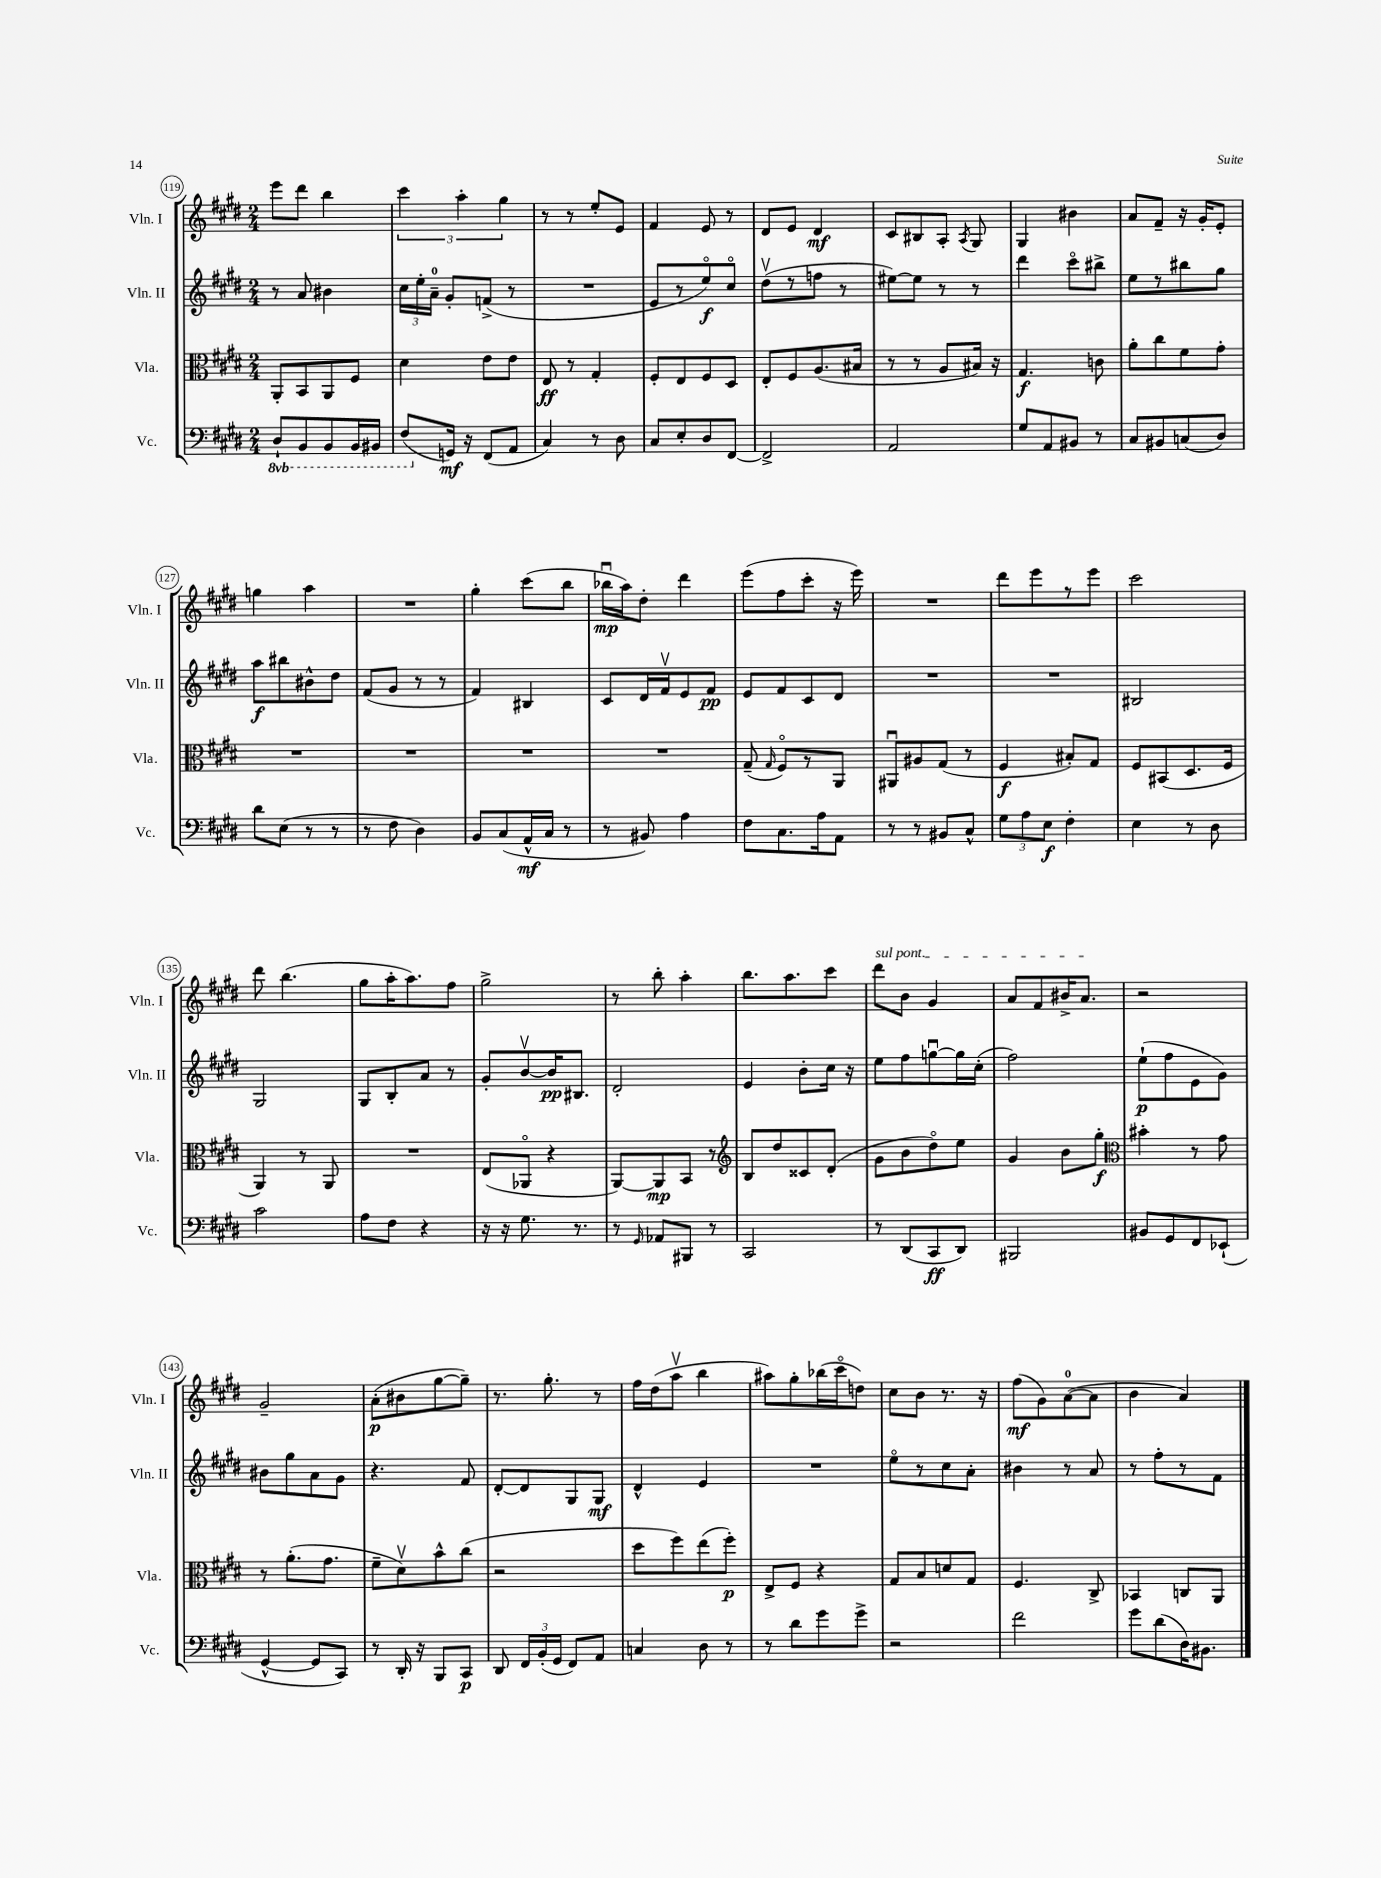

**kern	**kern	**kern	**kern
*staff4	*staff3	*staff2	*staff1
*clefF4	*clefC3	*clefG2	*clefG2
*k[f#c#g#d#]	*k[f#c#g#d#]	*k[f#c#g#d#]	*k[f#c#g#d#]
*M2/4	*M2/4	*M2/4	*M2/4
8DD#`	8AA'	8r	8eee
8BBB	8BB	8a	8ddd#
8BBB	8AA	4b#	4bb
16BBB	8F#	.	.
16BBB#	.	.	.
=	=	=	=
(8FF#	4d#	24cc#	6ccc#
.	.	24ee'	.
.	.	24a~	.
16GG)	.	8g#'	.
.	.	.	6aa'
16r	.	.	.
(8FF#	8e	(8f^	.
.	.	.	6gg#
8AA	8e	8r	.
=	=	=	=
4C#)	8E	2r	8r
.	8r	.	8r
8r	4G#'	.	8ee'
8D#	.	.	8e
=	=	=	=
8C#	8F#'	8e	4f#
8E'	8E	8r	.
8D#	8F#	8eeo)	8e
[8FF#	8D#	8cc#o	8r
=	=	=	=
2FF#^]	8E'	(8dd#v	8d#
.	8F#	8r	8e
.	(8.A	8ff	4d#
.	.	8r	.
.	16B#	.	.
=	=	=	=
2AA	8r	[8ee#)	8c#
.	8r	8ee#]	8B#
.	8A	8r	8A'
.	.	.	8qA
.	16B#)	8r	8G#
.	16r	.	.
=	=	=	=
8G#	4.G#	4ddd#	4G#
8AA	.	.	.
8BB#	.	8ccc#o	4b#
8r	8c	8bb#^	.
=	=	=	=
8C#	8a'	8ee	8a
8BB#	8cc#	8r	8f#~
(8C	8f#	8bb#	16r
.	.	.	16g#'
8D#)	8g#'	8gg#	8e'
=	=	=	=
8d#	2r	8aa	4gg
(8E	.	8bb#	.
8r	.	8b#^^	4aa
8r	.	8dd#	.
=	=	=	=
8r	2r	(8f#	2r
8F#	.	8g#	.
4D#)	.	8r	.
.	.	8r	.
=	=	=	=
8BB	2r	4f#)	4gg#'
(8C#	.	.	.
16AA^^	.	4B#	(8ccc#
16C#	.	.	.
8r	.	.	8bb
=	=	=	=
8r	2r	8c#	16bb-u
.	.	.	16aa)
8BB#)	.	16d#	8dd#'
.	.	16f#v	.
4A	.	8e	4ddd#
.	.	8f#	.
=	=	=	=
8F#	(8G#~	8e	(8eee
.	16qqG#	.	.
8.C#	8F#o)	8f#	8ff#
.	8r	8c#	8ccc#'
16A	.	.	.
8AA	8AA	8d#	16r
.	.	.	16eee)
=	=	=	=
8r	8AA#u	2r	2r
8r	8A#	.	.
8BB#	(8G#	.	.
8C#^^	8r	.	.
=	=	=	=
12G#	4F#	2r	8ddd#
12A	.	.	.
.	.	.	8eee
12E	.	.	.
4F#'	8B#')	.	8r
.	8G#	.	8eee
=	=	=	=
4E	8F#	2B#	2ccc#
.	(8BB#	.	.
8r	8.D#	.	.
8D#	.	.	.
.	16F#	.	.
=	=	=	=
2c#	4AA)	2G#	8ddd#
.	.	.	(4.bb
.	8r	.	.
.	8AA	.	.
=	=	=	=
8A	2r	8G#	8gg#
8F#	.	8B'	16aa'
.	.	.	8.aa)
4r	.	8a	.
.	.	8r	8ff#
=	=	=	=
16r	(8E	8g#'	2gg#^
16r	.	.	.
8.G#	8AA-o	[8bv	.
.	4r	16b]	.
8.r	.	8.B#	.
=	=	=	=
8r	[8AA)	2d#'	8r
16qqGG#	.	.	.
8AA-	8AA]	.	8bb'
8BBB#	8BB	.	4aa'
8r	8r	.	.
=	=	=	=
*	*clefG2	*	*
2CC#	8B	4e	8.bb
.	8dd#	.	.
.	.	.	8.aa
.	8c##	8b'	.
.	(8d#'	16cc#	8ccc#
.	.	16r	.
=	=	=	=
8r	8g#	8ee	8ddd#
(8DD#	8b	8ff#	8b
8CC#	8dd#o)	[8ggu	4g#
8DD#)	8ee	16gg]	.
.	.	(16cc#'	.
=	=	=	=
2BBB#	4g#	2ff#)	8a
.	.	.	8f#
.	8b	.	16b#^
.	.	.	8.a
.	8gg#'	.	.
=	=	=	=
*	*clefC3	*	*
8BB#	4b#'	(8ee`	2r
8GG#	.	8ff#	.
8FF#	8r	8e	.
(8EE-`	8g#	8g#)	.
=	=	=	=
[4GG#^^	8r	8b#	2g#~
.	(8.a'	8gg#	.
8GG#]	.	8a	.
.	8.g#	.	.
8CC#)	.	8g#	.
=	=	=	=
8r	8f#~	4.r	(8a'
16DD#'	8d#v)	.	8b#
16r	.	.	.
8BBB	8b^^	.	[8gg#
8CC#	(8cc#	8f#	8gg#~])
=	=	=	=
8DD#	2r	[8d#'	8.r
24FF#	.	8d#]	.
(24BB'	.	.	.
.	.	.	8.gg#'
24GG#	.	.	.
8FF#)	.	8G#	.
8AA	.	8G#	8r
=	=	=	=
4C	8dd#	4d#^^	16ff#
.	.	.	(16dd#
.	8ff#)	.	8aav
8D#	(8ee	4e	4bb
8r	8ff#')	.	.
=	=	=	=
8r	8E^	2r	8aa#)
8d#	8F#	.	8gg#'
8g#	4r	.	(16bb-
.	.	.	16ccc#o
8g#^	.	.	8dd)
=	=	=	=
2r	8G#	8eeo	8cc#
.	8B	8r	8b
.	8d	8cc#	8.r
.	8G#	8a'	.
.	.	.	16r
=	=	=	=
2f#	4.F#	4b#	(8ff#
.	.	.	8g#)
.	.	8r	([8a
.	8C#^	8a	8a]
=	=	=	=
8g#	4BB-	8r	4b
(8d#	.	8ff#'	.
16D#)	8C	8r	4a)
8.BB#	.	.	.
.	8AA	8f#	.
==	==	==	==
*-	*-	*-	*-
